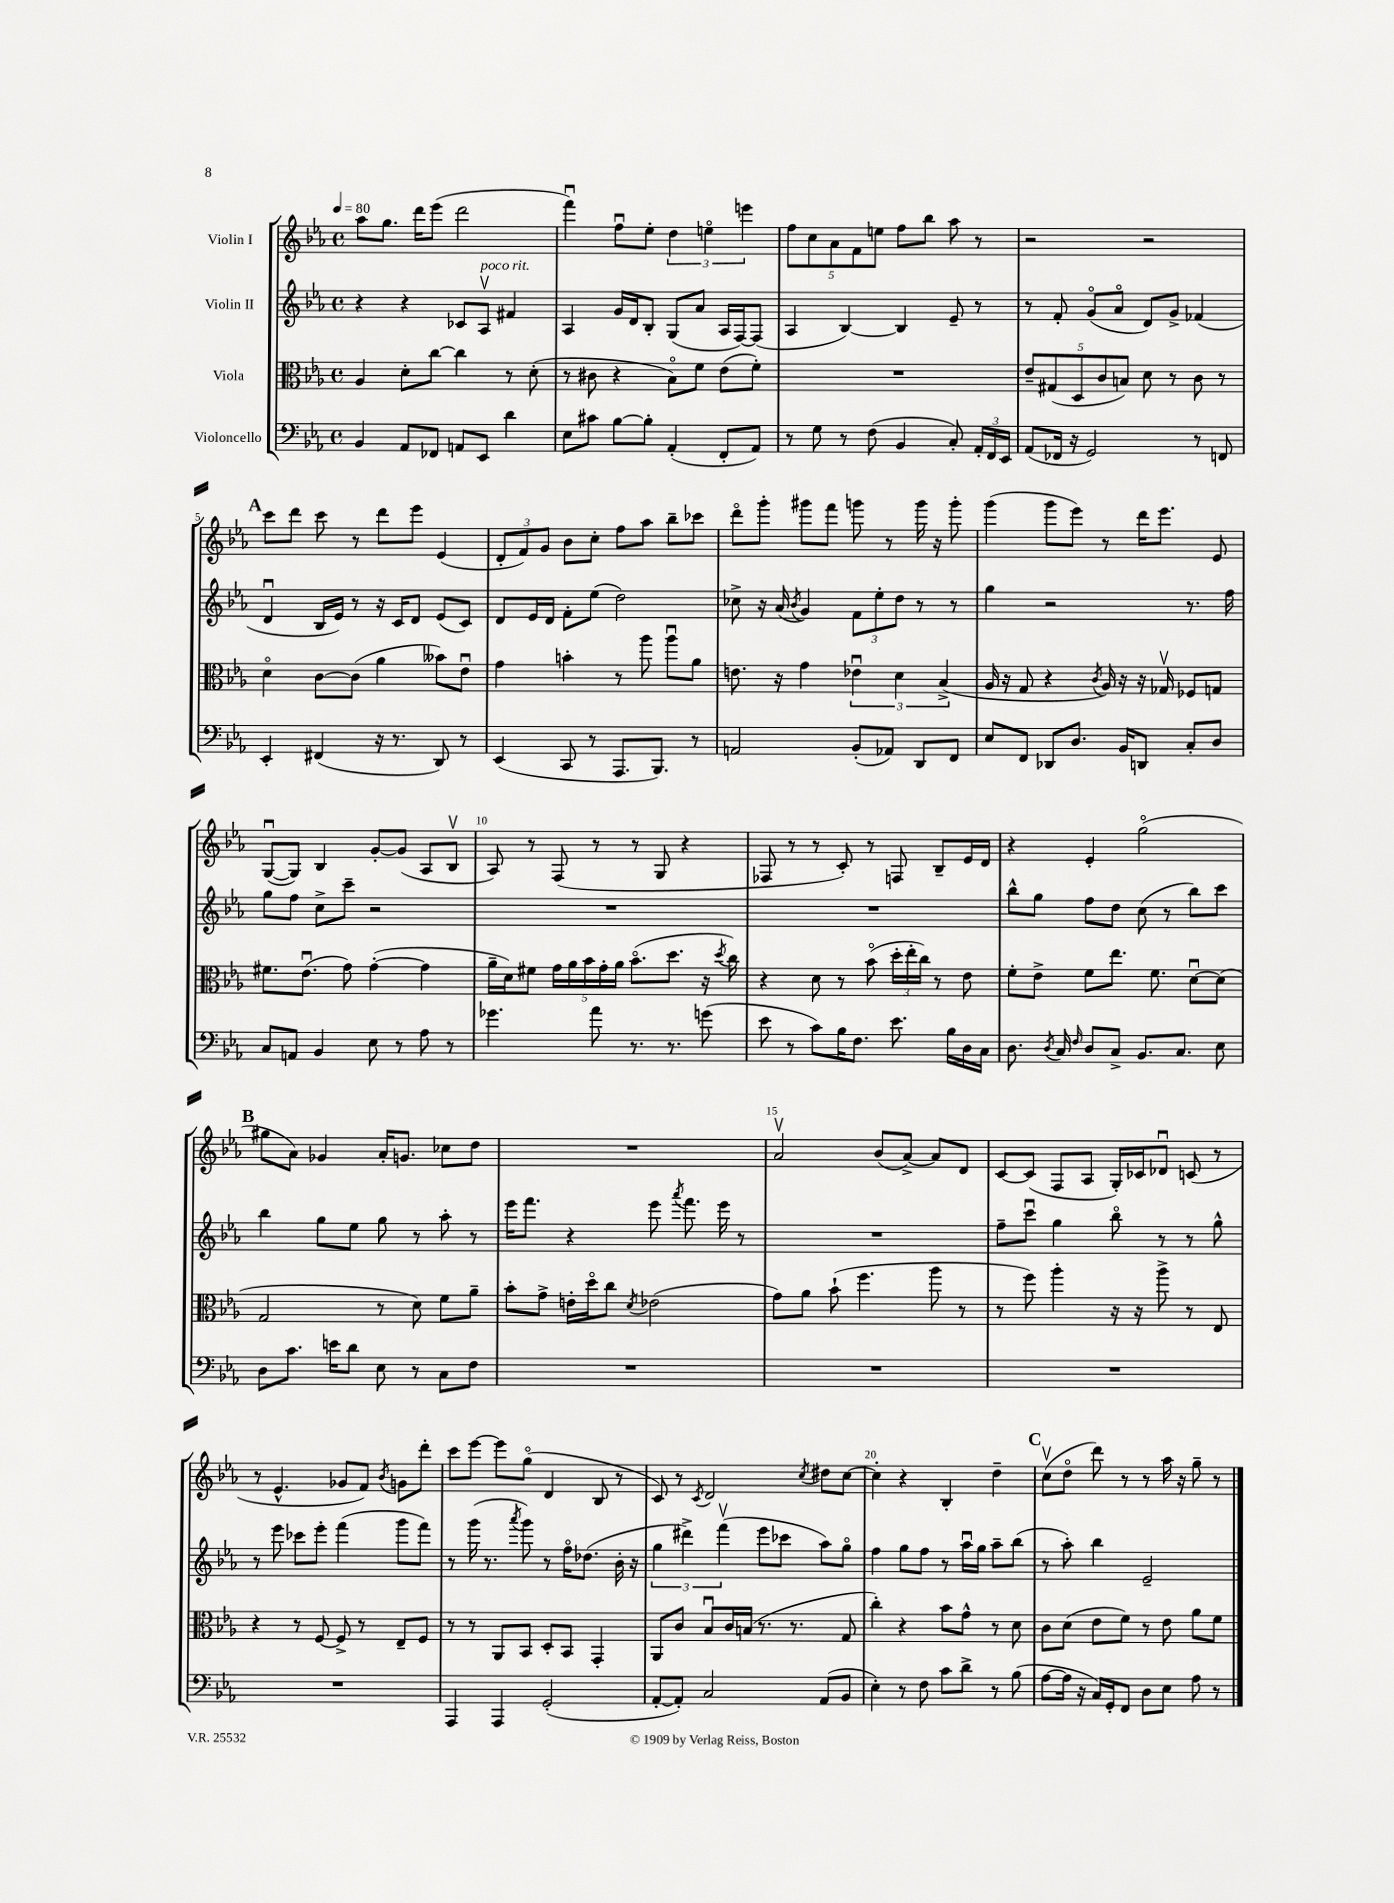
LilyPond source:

<<
\new StaffGroup <<
\new Staff = "s0" \with { instrumentName = "Violin I" } {
    \clef treble \key ees \major \defaultTimeSignature \time 4/4 \tempo 4 = 80
    \autoBeamOff aes''8[ g''8.] d'''16[ ees'''8]( d'''2 |
    f'''4\downbow) f''8[\downbow ees''8]-. \tuplet 3/2 { d''4 e''4\flageolet e'''4 } |
    \tuplet 5/4 { f''8[ c''8 aes'8 f'8 e''8] } f''8[ bes''8] aes''8 r8 |
    r2 r2 |
    \mark \markup { \bold "A" } c'''8[ d'''8] c'''8 r8 d'''8[ ees'''8] ees'4( |
    \tuplet 3/2 { d'8[-. f'8) g'8] } bes'8[ c''8]-. f''8[ aes''8] bes''8[-- ces'''8] |
    d'''8[\flageolet g'''8]-. gis'''8[ f'''8] g'''8 r8 g'''16 r16 g'''8-. |
    g'''4( g'''8[ ees'''8]) r8 d'''16[ ees'''8.] ees'8 |
    g8[~\downbow( g8]) bes4 g'8[~-. g'8]( aes8[ bes8]\upbow |
    aes8) r8 f8( r8 r8 g8 r4 |
    fes8 r8 r8 c'8-.) r8 f8 bes8[-- ees'16 d'16] |
    r4 ees'4-. g''2\flageolet( |
    \mark \markup { \bold "B" } gis''8[ aes'8]) ges'4 aes'16[-. g'8.] ces''8[ d''8] |
    R1 |
    aes'2\upbow bes'8[( aes'8]~->) aes'8[ d'8] |
    c'8[~ c'8]( f8[ aes8] g16[-.) ces'16 des'8]\downbow c'8( r8 |
    r8 ees'4.-^ ges'8[ f'8]) \acciaccatura { bes'8 } g'8[ d'''8]-. |
    c'''8[ ees'''8]~ ees'''8[ g''8]\flageolet( d'4 bes8 r8 |
    c'8) r8 \acciaccatura { c'8 } d'2 \acciaccatura { c''8 } dis''8[ c''8]~ |
    c''4-. r4 bes4-. d''4-- |
    \mark \markup { \bold "C" } c''8[\upbow( d''8]\flageolet d'''8) r8 r8 aes''16 r16 g''8-- r8 \bar "|." |
}
\new Staff = "s1" \with { instrumentName = "Violin II" } {
    \clef treble \key ees \major \defaultTimeSignature \time 4/4
    \autoBeamOff r4 r4 ces'8[ aes8]\upbow^\markup { \italic "poco rit." } fis'4 |
    aes4 g'16[ d'16 bes8]-. g8[( aes'8] aes16[ f16~) f8]( |
    aes4 bes4~) bes4 ees'8-- r8 |
    r8 f'8-. g'8[\flageolet( aes'8]\flageolet d'8[) g'8]-> fes'4( |
    \mark \markup { \bold "A" } d'4\downbow bes16[ ees'16]) r8 r16 c'16[ d'8] ees'8[( c'8]) |
    d'8[ ees'16 d'16] f'8[-. ees''8]( d''2) |
    ces''8-> r16 aes'16( \acciaccatura { bes'8 } g'4) \tuplet 3/2 { f'8[ ees''8-. d''8] } r8 r8 |
    g''4 r2 r8. f''16 |
    g''8[ f''8] c''8[-> c'''8]-- r2 |
    R1 |
    R1 |
    bes''8[-^ g''8] f''8[ d''8] c''8( r8 bes''8[) c'''8] |
    \mark \markup { \bold "B" } bes''4 g''8[ ees''8] g''8 r8 aes''8-. r8 |
    ees'''16[ f'''8.] r4 ees'''8 \acciaccatura { aes'''8 } f'''8. ees'''16 r8 |
    R1 |
    f''8[-- c'''8]\downbow g''4 bes''8\flageolet r8 r8 g''8-^ |
    r8 ees'''8 ces'''8[ ees'''8]-. f'''4( g'''8[ f'''8]) |
    r8 g'''16( r8. \acciaccatura { aes'''8 } g'''8) r8 f''16[\flageolet des''8.]( bes'16-. r16 |
    \tuplet 3/2 { g''4 dis'''4->) f'''4\upbow( } ees'''8[ ces'''8] aes''8[) g''8]\flageolet |
    f''4 g''8[ f''8] r8 aes''16[\downbow g''16] aes''8[-- bes''8]( |
    \mark \markup { \bold "C" } r8 aes''8-.) bes''4 ees'2-- \bar "|." |
}
\new Staff = "s2" \with { instrumentName = "Viola" } {
    \clef alto \key ees \major \defaultTimeSignature \time 4/4
    \autoBeamOff aes4 d'8[-. c''8]~ c''4 r8 d'8-.( |
    r8 cis'8 r4 bes8[\flageolet) f'8] ees'8[( f'8]-.) |
    R1 |
    \tuplet 5/4 { ees'8[-- gis8( d8 c'8 b8]) } d'8 r8 c'8 r8 |
    \mark \markup { \bold "A" } d'4\flageolet c'8[~ c'8]( aes'4 beses'8[) ees'8]\downbow |
    g'4 b'4-. r8 aes''8 aes''8[\downbow aes'8] |
    e'8. r16 g'4 \tuplet 3/2 { ees'4\downbow d'4 bes4->( } |
    aes16 r16 g8 r4 \acciaccatura { c'8 } aes16) r16 r16 ges16\upbow fes8[ g8] |
    fis'8.[ ees'8.]\downbow( g'8) g'4~-.( g'4 |
    aes'16[-- d'16) fis'8] \tuplet 5/4 { g'16[ aes'16 bes'16 g'16-. aes'16] } bes'8.[\flageolet( d''8.] r16 \acciaccatura { d''8 } c''16) |
    r4 d'8 r8 bes'8\flageolet( \tuplet 3/2 { d''16[-. ees''16-. c''16]) } r8 ees'8 |
    f'8[-. ees'8]-> f'8[ ees''8.] f'8. d'8[~\downbow d'8]( |
    \mark \markup { \bold "B" } g2 r8 d'8) f'8[ aes'8]-- |
    bes'8[-. g'8]-> e'16[-. d''16\flageolet c''8] \acciaccatura { d'8 } ees'2( |
    g'8[) aes'8] bes'8-!( f''4. aes''8 r8 |
    r8 f''8) aes''4-. r16 r16 aes''8-> r8 ees8 |
    r4 r8 f8~ f8-> r8 ees8[-- f8] |
    r8 r8 aes,8[ bes,8] d8[-. bes,8] g,4-. |
    aes,8[ c'8] bes8[\downbow c'16 b16]( r8. r8. g8 |
    c''4-.) r4 bes'8[ g'8]-^ r8 d'8 |
    \mark \markup { \bold "C" } c'8[ d'8]( ees'8[ f'8]) r8 ees'8 aes'8[ f'8] \bar "|." |
}
\new Staff = "s3" \with { instrumentName = "Violoncello" } {
    \clef bass \key ees \major \defaultTimeSignature \time 4/4
    \autoBeamOff bes,4 aes,8[ fes,8] a,8[ ees,8] d'4 |
    ees8[ cis'8] bes8[~ bes8]-. aes,4-.( f,8[-. aes,8]) |
    r8 g8 r8 f8( bes,4 c8-.) \tuplet 3/2 { aes,16[-. f,16 ees,16] } |
    aes,8[( fes,16] r16 g,2) r8 f,8 |
    \mark \markup { \bold "A" } ees,4-. fis,4( r16 r8. d,8) r8 |
    ees,4( c,8 r8 aes,,8.[ bes,,8.]) r8 |
    a,2 bes,8[-.( aes,8]) d,8[ f,8] |
    ees8[ f,8] des,8[ d8.] bes,16[ d,8] c8[-. d8] |
    c8[ a,8] bes,4 ees8 r8 aes8 r8 |
    ges'4. aes'8 r8. r8. g'8( |
    ees'8 r8 c'8[) bes16 f8.] ees'8. bes16[ d16 c16] |
    d8. \acciaccatura { d8 } c16 \grace { f16 } d8[ c8]-> bes,8.[ c8.] ees8 |
    \mark \markup { \bold "B" } d8[ c'8.] e'16[ d'8] ees8 r8 c8[ f8] |
    R1 |
    R1 |
    R1 |
    R1 |
    aes,,4 aes,,4 g,2-.( |
    aes,8[~-. aes,8]-.) c2 aes,8[( bes,8] |
    ees4-.) r8 f8 c'8[ d'8]-> r8 bes8( |
    \mark \markup { \bold "C" } aes8[~ aes16] r16 c16[) g,16-. f,8] d8[ ees8] aes8 r8 \bar "|." |
}
>>
>>
\layout { \context { \Score \override BarNumber.break-visibility = ##(#f #t #t) barNumberVisibility = #(every-nth-bar-number-visible 5) } }
